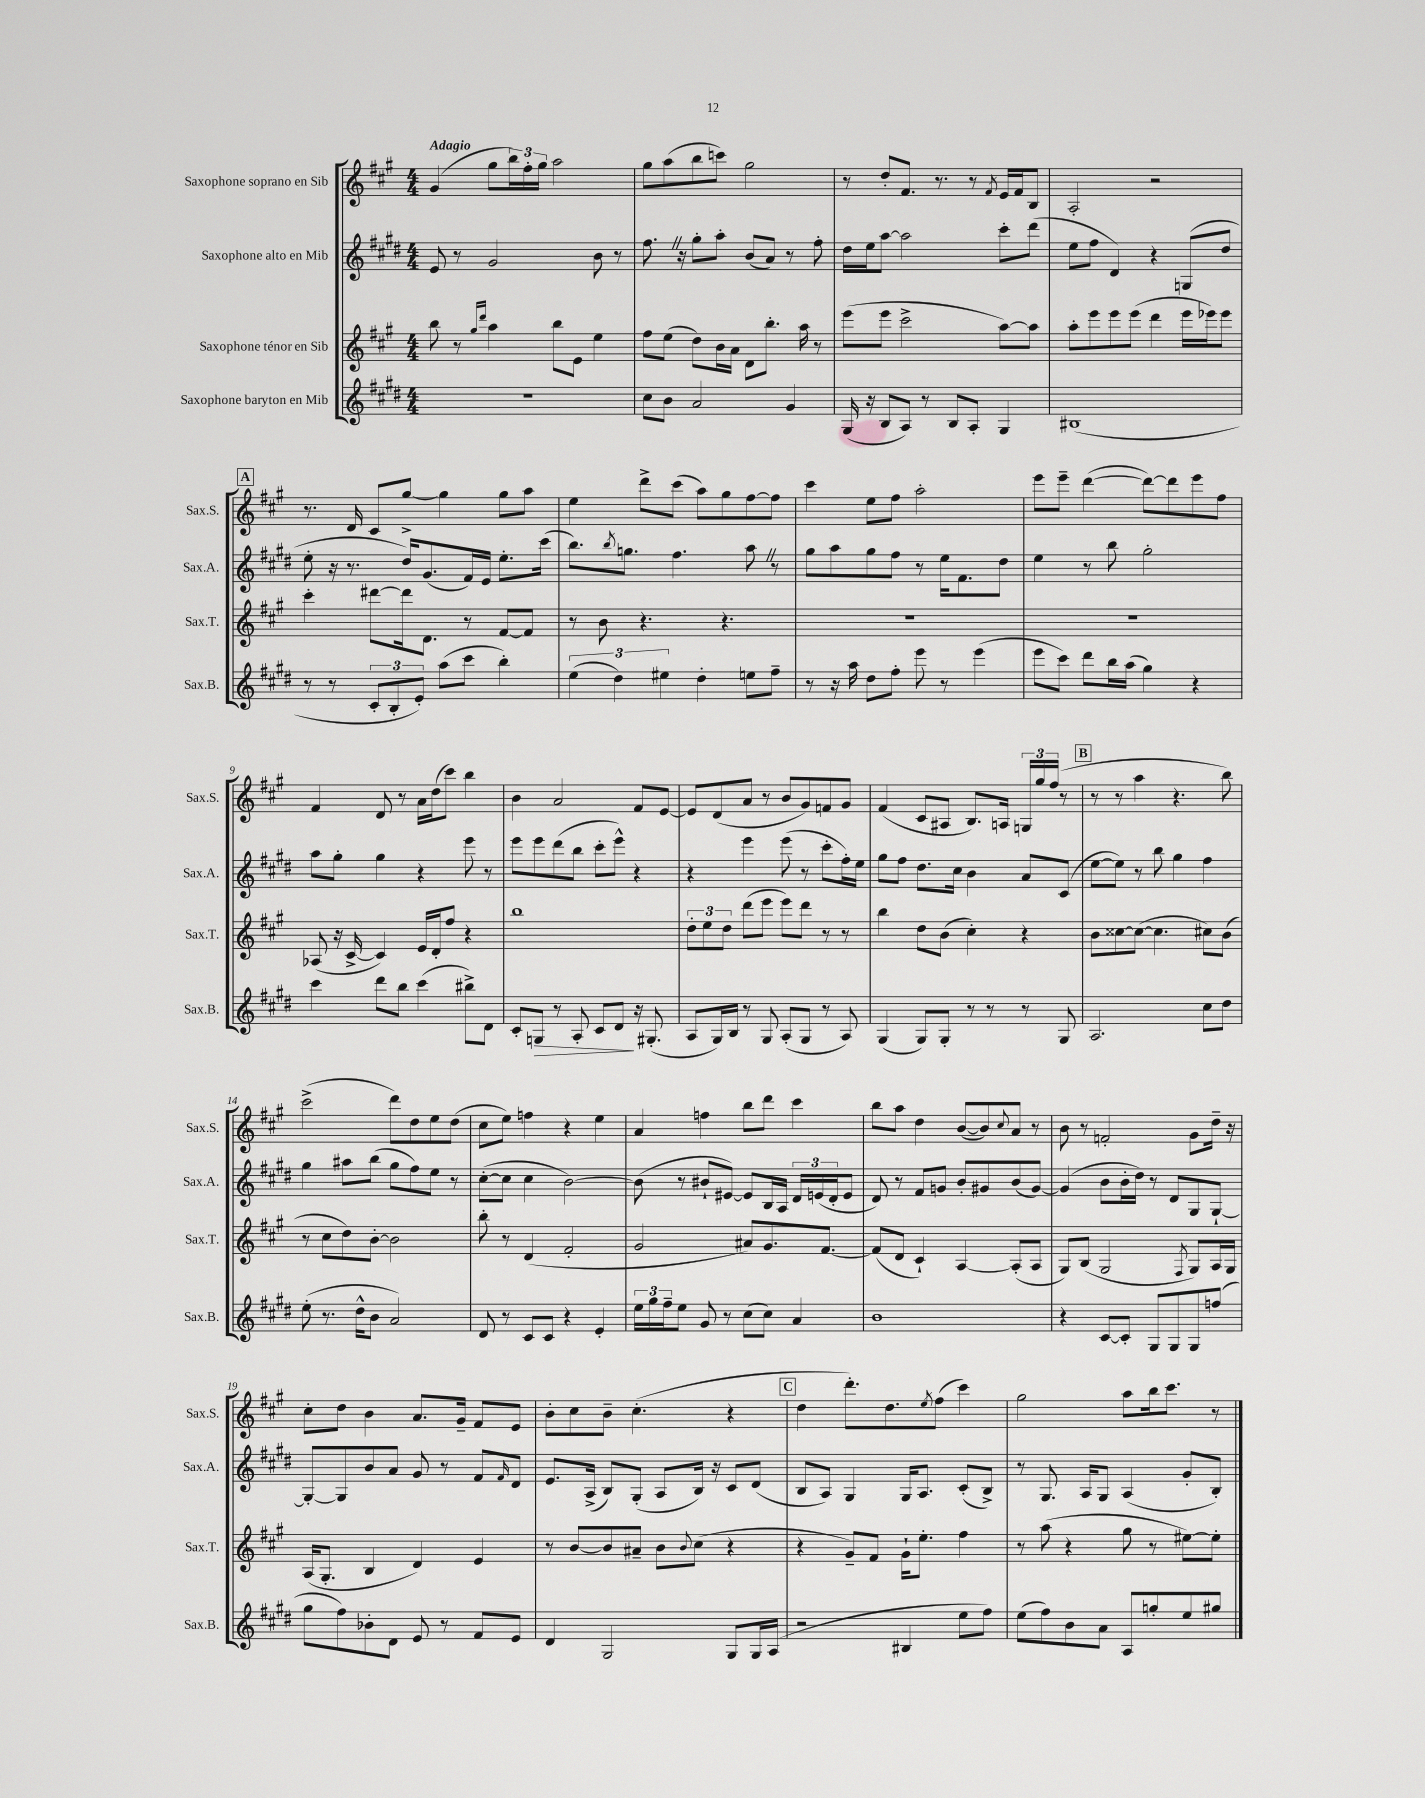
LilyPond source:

<<
\new StaffGroup <<
\new Staff = "s0" \with { instrumentName = "Saxophone soprano en Sib" shortInstrumentName = "Sax.S." } {
    \clef treble \key a \major \numericTimeSignature \time 4/4 \tempo "Adagio"
    gis'4( gis''8 \tuplet 3/2 { b''16) fis''16-. gis''16 } a''2 |
    gis''8 a''8( b''8 c'''8) gis''2 |
    r8 d''8-. fis'8. r8. r8 \acciaccatura { fis'8 } e'16 fis'16 b8 |
    a2-. r2 |
    \mark \markup { \box "A" } r8. d'16 cis'8 gis''8~-> gis''4 gis''8 a''8 |
    e''4 d'''8-> cis'''8( a''8) gis''8 fis''8~ fis''8 |
    cis'''4 e''8 fis''8 a''2-. |
    e'''8 e'''8-- d'''4~( d'''8~) d'''8 e'''8 fis''8 |
    fis'4 d'8 r8 a'16 d''16( cis'''8) b''4 |
    b'4 a'2 fis'8 e'8~ |
    e'8 d'8( a'8 r8 b'8 gis'8) f'8 gis'8 |
    fis'4( cis'8 ais8 b8.) a16 \tuplet 3/2 { g16 gis''16 fis''16( } r8 |
    \mark \markup { \box "B" } r8 r8 a''4 r4. b''8) |
    cis'''2->( d'''8) d''8 e''8 d''8( |
    cis''8 e''8) f''4 r4 e''4 |
    a'4 f''4 b''8 d'''8 cis'''4 |
    b''8 a''8 d''4 b'8~( b'8) \appoggiatura { cis''8 } a'8 r8 |
    b'8 r8 f'2-. gis'8 d''16-- r16 |
    cis''8-. d''8 b'4 a'8. gis'16-- fis'8 e'8 |
    b'8-. cis''8 b'8-- cis''4.-.( r4 |
    \mark \markup { \box "C" } d''4 d'''8.-.) d''8. \acciaccatura { e''8 } fis''8( cis'''4) |
    gis''2 a''8 b''16 cis'''8. r8 \bar "|." |
}
\new Staff = "s1" \with { instrumentName = "Saxophone alto en Mib" shortInstrumentName = "Sax.A." } {
    \clef treble \key e \major \numericTimeSignature \time 4/4
    e'8 r8 gis'2 b'8 r8 |
    fis''8. \once \override BreathingSign.text = \markup { \musicglyph "scripts.caesura.straight" } \breathe r16 gis''8-. a''8-. b'8( a'8) r8 fis''8-. |
    dis''16 e''16 a''8~ a''2 cis'''8-. dis'''8( |
    e''8 fis''8 dis'4) r4 g8( dis''8 |
    \mark \markup { \box "A" } e''8-. r16 r8. dis''16) gis'8.( fis'16) e'16 e''8.-. cis'''16( |
    b''8.) \acciaccatura { b''8 } g''8. fis''4. a''8 \once \override BreathingSign.text = \markup { \musicglyph "scripts.caesura.straight" } \breathe r8 |
    gis''8 a''8 gis''8 fis''8 r8 e''16 fis'8. dis''8 |
    e''4 r8 b''8 gis''2-. |
    a''8 gis''8-. gis''4 r4 e'''8 r8 |
    e'''8 e'''8 dis'''8( b''8 cis'''8-. e'''8-^) r4 |
    r4 e'''4 e'''8( r8 cis'''8-. fis''16-.) e''16 |
    gis''8 fis''8 dis''8. cis''16 b'4 a'8 cis'8( |
    \mark \markup { \box "B" } e''8~ e''8) r8 b''8 gis''4 fis''4 |
    gis''4 ais''8 b''8( gis''8 fis''8) e''8 r8 |
    cis''8~-.( cis''8 cis''4 b'2~) |
    b'8( r8 bis'8-! eis'8~) eis'8 b16 a16 \tuplet 3/2 { dis'16 e'16( dis'16-. } e'8 |
    dis'8) r8 fis'8 g'8 b'8-. gis'8 b'8( gis'8~) |
    gis'4( b'8 b'16-. dis''16) r8 dis'8 gis8 gis8~-! |
    gis8~-. gis8 b'8 a'8 gis'8 r8 fis'8 \grace { fis'16 } dis'8 |
    e'8. a16->( b8) gis8-.( a8 b16) r16 cis'8 dis'8( |
    \mark \markup { \box "C" } b8 a8) gis4 gis16 a8. cis'8-.( b8->) |
    r8 gis8. a16 gis8 a4( gis'8-. b8-.) \bar "|." |
}
\new Staff = "s2" \with { instrumentName = "Saxophone ténor en Sib" shortInstrumentName = "Sax.T." } {
    \clef treble \key a \major \numericTimeSignature \time 4/4
    b''8 r8 \grace { gis''16 d'''16 } a''4 b''8 e'8 e''4 |
    fis''8 e''8( d''8) b'16 a'16 d'8 b''8.-. a''16 r8 |
    e'''8( e'''8 cis'''2-> a''8~) a''8 |
    a''8-. e'''8 e'''8 e'''8( d'''4 e'''16 ees'''16) ees'''8 |
    \mark \markup { \box "A" } cis'''4-. dis'''8~ dis'''16 d'8. r8 fis'8~ fis'8 |
    r8 b'8 r4. r4. |
    R1 |
    R1 |
    aes8( r16 cis'16~-> cis'4) e'16 d'16-. fis''8 r4 |
    b''1 |
    \tuplet 3/2 { d''8-. e''8 d''8 } d'''8( e'''8 e'''8) d'''8 r8 r8 |
    b''4 d''8 b'8( cis''4-.) r4 |
    \mark \markup { \box "B" } b'8 cisis''8~ cisis''8~( cisis''4. cis''8) b'8( |
    r8 cis''8 d''8) b'8~-. b'2 |
    b''8-. r8 d'4( fis'2-. |
    gis'2 ais'8) gis'8. fis'8.~ |
    fis'8( d'8 cis'4-!) a4~ a8-.( a8 |
    gis8) b8( gis2 \acciaccatura { fis8 } gis8) a16 gis16 |
    a16( gis8.-. b4 d'4) e'4 |
    r8 b'8~ b'8 ais'8-- b'8 \appoggiatura { b'8 } cis''8( r4 |
    \mark \markup { \box "C" } r4 gis'8--) fis'8 gis'16-! e''8.-. fis''4 |
    r8 a''8( r4 gis''8 r8 eis''8~) eis''8-. \bar "|." |
}
\new Staff = "s3" \with { instrumentName = "Saxophone baryton en Mib" shortInstrumentName = "Sax.B." } {
    \clef treble \key e \major \numericTimeSignature \time 4/4
    R1 |
    cis''8 b'8 a'2 gis'4 |
    gis16( r16 b8 a8) r8 b8 a8-. gis4 |
    bis1( |
    \mark \markup { \box "A" } r8 r8 \tuplet 3/2 { cis'8-. b8-. e'8-.) } a''8( cis'''8 b''4-.) |
    \tuplet 3/2 { e''4( dis''4) eis''4 } dis''4-. e''8 fis''8-- |
    r8 r16 a''16 dis''8 fis''8-. e'''8 r8 e'''4( |
    e'''8 cis'''8) dis'''8 b''16 a''16( gis''4) r4 |
    cis'''4 dis'''8 b''8 cis'''4( bis''8->) dis'8 |
    cis'8-. g8\> r8 a8-. cis'8 dis'8\! r16 gis8.-.( |
    a8 gis16) b16 r8 gis8 a8-.( gis8 r8 a8) |
    gis4( gis8) gis8-. r8 r8 r8 gis8 |
    \mark \markup { \box "B" } a2. cis''8 dis''8 |
    e''8-.( r8. dis''16-^ b'8 a'2) |
    dis'8 r8 cis'8 cis'8 r4 e'4-. |
    \tuplet 3/2 { e''16 gis''16 fis''16-- } e''8 gis'8 r8 cis''8( cis''8) a'4 |
    b'1 |
    r4 cis'8~ cis'8-. gis8 gis8 gis8 f''8( |
    gis''8 fis''8) bes'8-. dis'8 e'8 r8 fis'8 e'8 |
    dis'4 gis2 gis8 gis16 a16( |
    \mark \markup { \box "C" } r2 bis4 e''8 fis''8) |
    e''8( fis''8) b'8 a'8 a8 g''8-. e''8 gis''8 \bar "|." |
}
>>
>>
